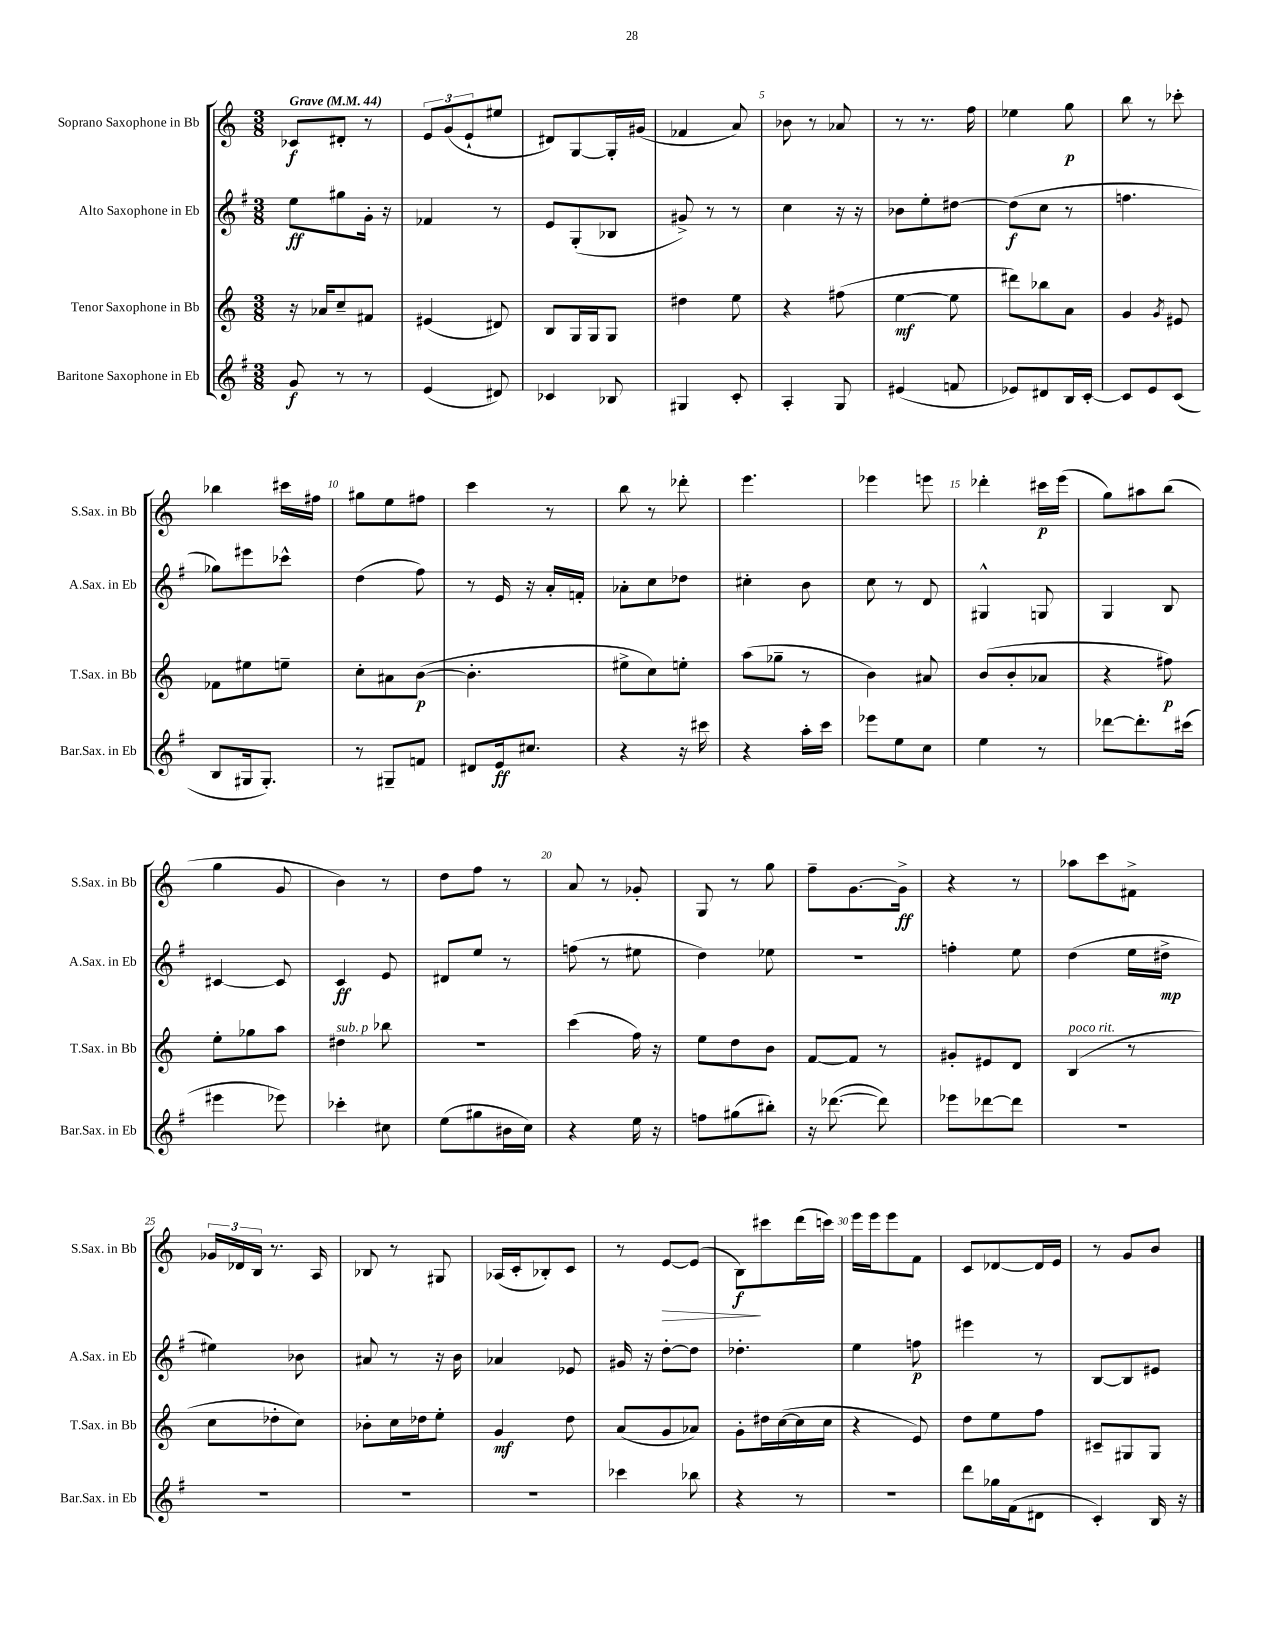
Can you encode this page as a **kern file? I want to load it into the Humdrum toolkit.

**kern	**kern	**kern	**kern
*staff4	*staff3	*staff2	*staff1
*clefG2	*clefG2	*clefG2	*clefG2
*k[f#]	*k[]	*k[f#]	*k[]
*M3/8	*M3/8	*M3/8	*M3/8
*MM44	*MM44	*MM44	*MM44
8g	16r	8ee	8c-
.	16a-	.	.
8r	8cc~	8gg#	8d#'
8r	8f#	16g'	8r
.	.	16r	.
=	=	=	=
(4e	(4e#	4f-	12e
.	.	.	(12g
.	.	.	12e`
8d#)	8d#)	8r	8ee#
=	=	=	=
4c-	8B	8e	8d#)
.	16G	(8G'	[8G
.	16G	.	.
8B-	8G	8B-	16G']
.	.	.	(16g#
=	=	=	=
4G#	4dd#	8g#^)	4f-
.	.	8r	.
8c'	8ee	8r	8a)
=	=	=	=
4A'	4r	4cc	8b-
.	.	.	8r
8G	(8ff#	16r	8a-
.	.	16r	.
=	=	=	=
(4e#	[4ee	8b-	8r
.	.	8ee'	8.r
8f	8ee]	[8dd#	.
.	.	.	16ff
=	=	=	=
8e-)	8ddd#)	(8dd#]	4ee-
8d#	8bb-	8cc	.
16B	8a	8r	8gg
[16c'	.	.	.
=	=	=	=
8c]	4g	4.ff	8bb
8e	.	.	8r
.	8qg	.	.
(8c	8e#	.	8ccc-'
=	=	=	=
8B	8f-	8gg-)	4bb-
16G#	8ee#	8eee#	.
8.G#')	.	.	.
.	8ee~	8ccc-^^	16ccc#
.	.	.	16ff#
=	=	=	=
8r	8cc'	(4dd	8gg#
8G#~	8a#	.	8ee
8f	([8b	8ff#)	8ff#
=	=	=	=
8d#	4.b']	8r	4ccc
16e	.	16e	.
8.cc#	.	16r	.
.	.	16a'	8r
.	.	16f'	.
=	=	=	=
4r	8ee#^	8a-'	8bb
.	8cc)	8cc	8r
16r	8ee'	8dd-	8ddd-'
16ccc#	.	.	.
=	=	=	=
4r	(8aa	4cc#'	4.eee
.	8gg-~	.	.
16aa'	8r	8b	.
16ccc	.	.	.
=	=	=	=
8eee-	4b)	8cc	4eee-
8ee	.	8r	.
8cc	8a#	8d	8eee
=	=	=	=
4ee	(8b	4G#^^	4ddd-'
.	8b'	.	.
8r	8a-	8G	16ccc#
.	.	.	(16eee
=	=	=	=
[8ddd-	4r	4G	8gg)
8.ddd-']	.	.	8aa#
.	8ff#)	8B	(8bb
(16ccc#	.	.	.
=	=	=	=
4eee#	8ee'	[4c#	4gg
.	8gg-	.	.
8eee-)	8aa	8c#]	8g
=	=	=	=
4ccc-'	4dd#	4c	4b)
8cc#	8bb-	8e	8r
=	=	=	=
(8ee	4.r	8d#	8dd
8gg#	.	8ee	8ff
16b#	.	8r	8r
16cc)	.	.	.
=	=	=	=
4r	(4ccc	(8ff	8a
.	.	8r	8r
16ee	16ff)	8ee#	8g-'
16r	16r	.	.
=	=	=	=
8ff	8ee	4dd)	8G
(8gg#	8dd	.	8r
8bb#')	8b	8ee-	8gg
=	=	=	=
16r	[8f	4.r	8ff~
([8.ddd-	.	.	.
.	8f]	.	[8.g
8ddd-])	8r	.	.
.	.	.	16g^]
=	=	=	=
8eee-	8g#'	4ff'	4r
[8ddd-	8e#	.	.
8ddd-]	8d	8ee	8r
=	=	=	=
4.r	(4B	(4dd	8aa-
.	.	.	8ccc
.	8r	16ee	8f#^
.	.	16dd#^	.
=	=	=	=
4.r	8cc	4ee#)	24g-
.	.	.	24d-
.	.	.	24B
.	8dd-'	.	8.r
.	8cc)	8b-	.
.	.	.	16A
=	=	=	=
4.r	8b-'	8a#	8B-
.	16cc	8r	8r
.	16dd-	.	.
.	8ee'	16r	8G#
.	.	16b	.
=	=	=	=
4.r	4g	4a-	(16A-
.	.	.	16c'
.	.	.	8B-')
.	8dd	8e-	8c
=	=	=	=
4ccc-	(8a	16g#	8r
.	.	16r	.
.	8g	[8dd'	[8e
8bb-	8a-)	8dd]	(8e]
=	=	=	=
4r	8g'	4.dd-'	8B)
.	16dd#	.	8ccc#
.	([16cc	.	.
8r	16cc]	.	(16ddd
.	16cc	.	16ccc)
=	=	=	=
4.r	4r	4ee	16eee
.	.	.	16eee
.	.	.	8eee
.	8e)	8ff	8f
=	=	=	=
8ddd	8dd	4eee#	8c
16gg-	8ee	.	[8d-
(16f#	.	.	.
8d#	8ff	8r	16d-]
.	.	.	16e
=	=	=	=
4c')	8c#~	[8B	8r
.	8G#	8B]	8g
16B	8G#	8e#	8b
16r	.	.	.
==	==	==	==
*-	*-	*-	*-
